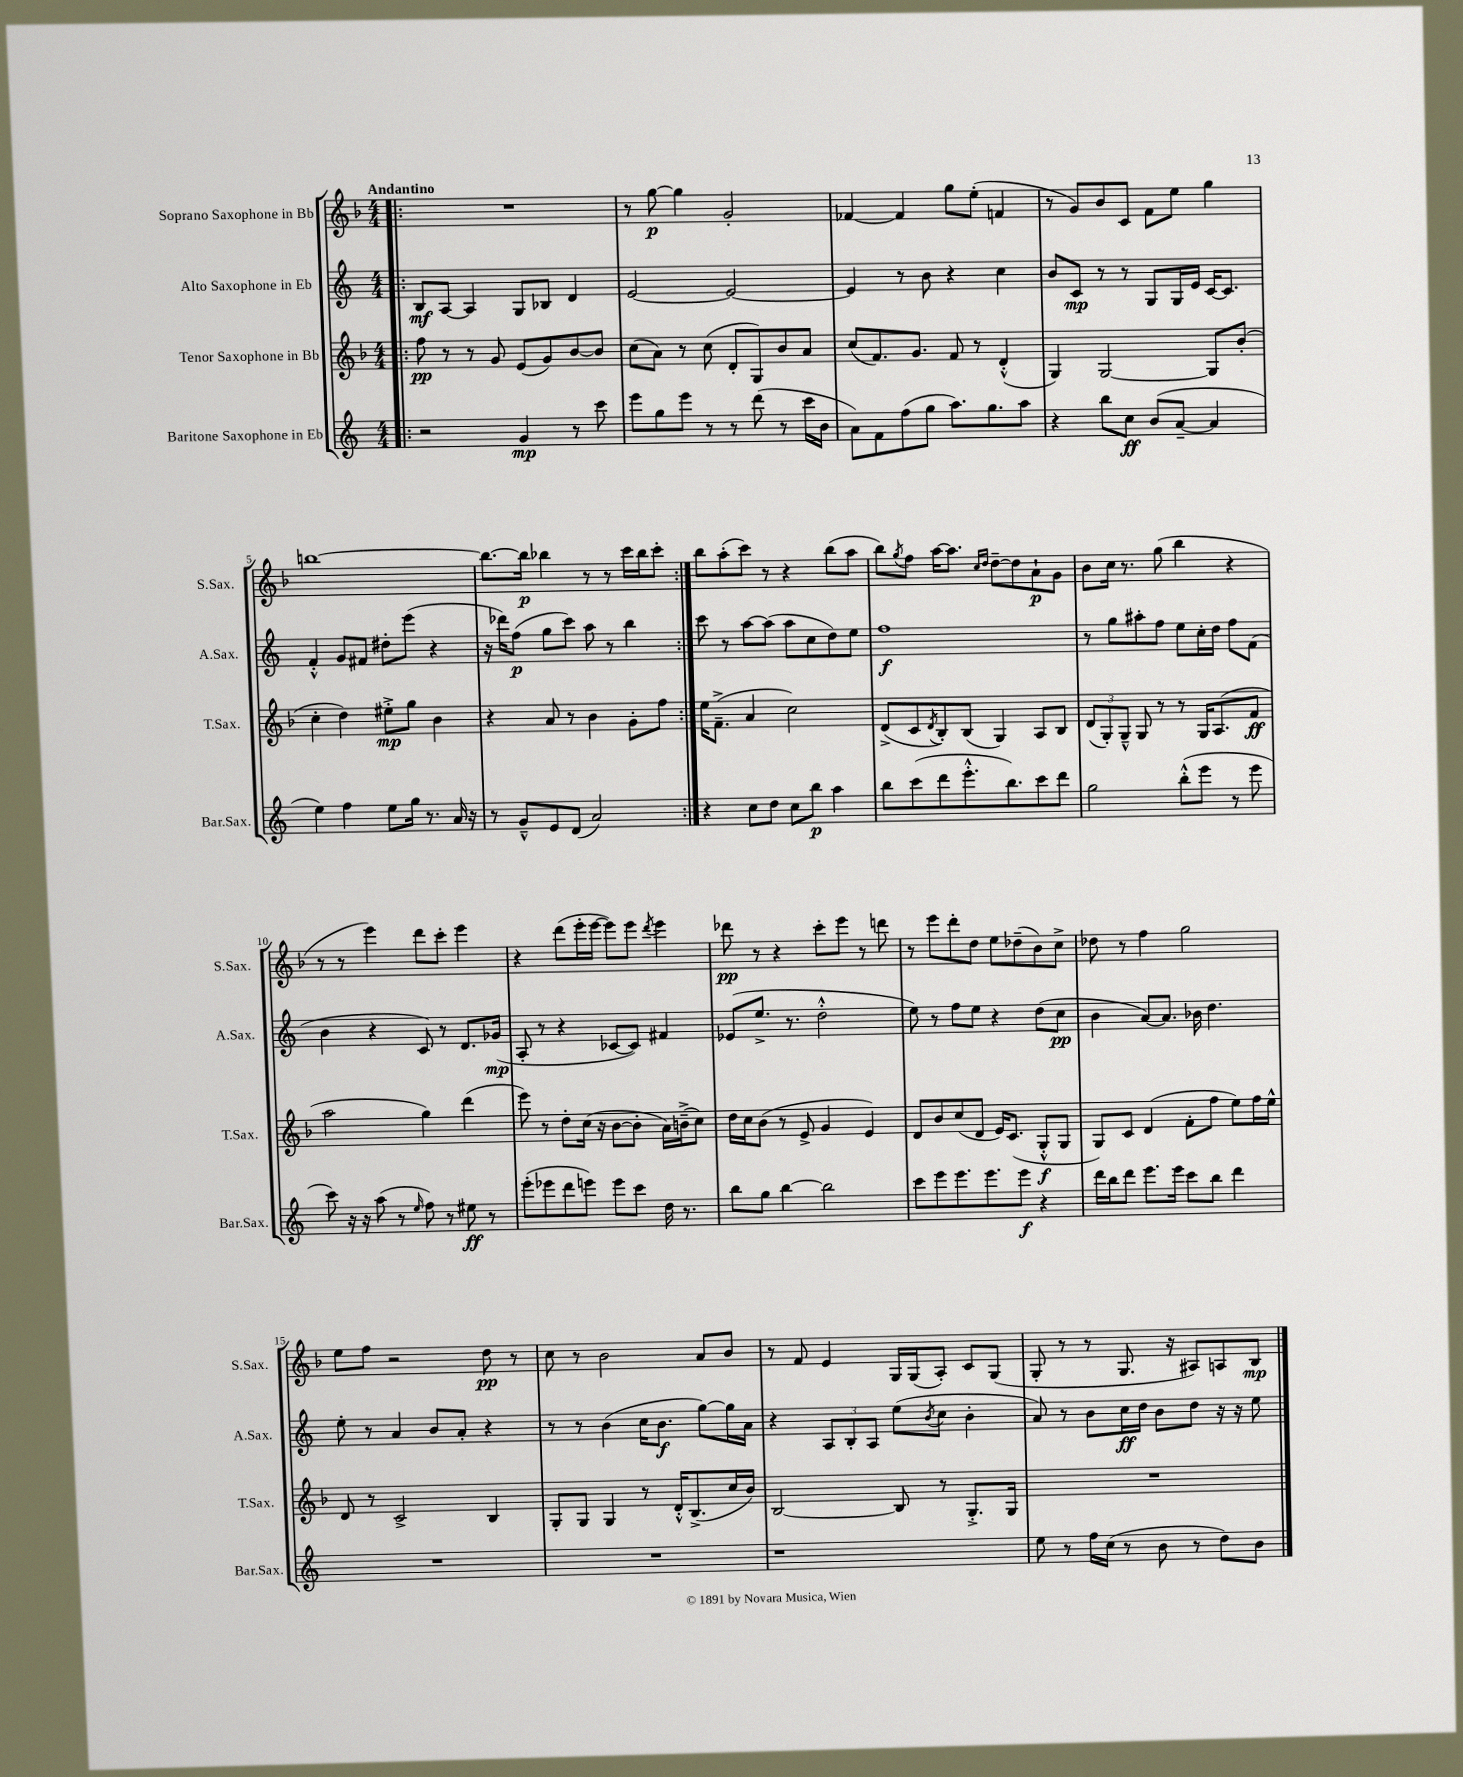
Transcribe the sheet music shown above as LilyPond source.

<<
\new StaffGroup <<
\new Staff = "s0" \with { instrumentName = "Soprano Saxophone in Bb" shortInstrumentName = "S.Sax." } {
    \clef treble \key f \major \numericTimeSignature \time 4/4 \tempo "Andantino"
    \repeat volta 2 { \bar ".|:" R1 |
    r8 g''8~\p g''4 g'2-. |
    fes'4~ fes'4 g''8 e''8-.( f'4 |
    r8 g'8) bes'8 c'8 f'8 e''8 g''4 |
    b''1~ |
    b''8.~ b''16\p bes''4 r8 r8 c'''16 bes''16 c'''8-. | }
    bes''8 a''8-.( c'''8) r8 r4 bes''8( a''8 |
    bes''8) \acciaccatura { g''8 } f''8 a''16~ a''8. \grace { c''16 d''16 } d''8~-- d''8 a'8-!\p g'8 |
    bes'8 c''16 r8. g''8( bes''4 r4 |
    r8 r8 e'''4) d'''8 c'''8-. e'''4 |
    r4 d'''8( e'''16-. e'''16~ e'''8) e'''8 \acciaccatura { d'''8 } e'''4 |
    des'''8\pp r8 r4 c'''8-. e'''8 r8 d'''8 |
    r8 e'''8 d'''8-. d''8 e''8 des''8--( bes'8) c''8-> |
    des''8 r8 f''4 g''2 |
    e''8 f''8 r2 d''8\pp r8 |
    c''8 r8 bes'2 a'8 bes'8 |
    r8 f'8 e'4 g16 g16( a8-.) c'8 g8( |
    g8-. r8 r8 g8. r16 ais8) a8 bes8\mp \bar "|." |
}
\new Staff = "s1" \with { instrumentName = "Alto Saxophone in Eb" shortInstrumentName = "A.Sax." } {
    \clef treble \key c \major \numericTimeSignature \time 4/4
    \repeat volta 2 { \bar ".|:" b8\mf a8~ a4 g8 bes8 d'4 |
    e'2~ e'2~ |
    e'4 r8 b'8 r4 c''4 |
    b'8 c'8\mp r8 r8 g8 g16 e'16 c'16~ c'8. |
    f'4-.-^ g'8 fis'8 dis''8-. e'''8( r4 |
    r16 des'''16) f''8\p( g''8 c'''8) a''8 r8 b''4 | }
    c'''8 r8 a''8~ a''8( a''8 c''8 d''8) e''8 |
    f''1\f |
    r8 g''8 ais''8-. f''8 e''8 c''16-. d''16 f''8 f'8( |
    b'4 r4 c'8) r8 d'8. ges'16\mp( |
    a8-. r8 r4 ces'8~ ces'8) fis'4 |
    ees'8( e''8.-> r8. d''2-.-^ |
    e''8) r8 f''8 e''8 r4 d''8( c''8\pp |
    b'4 a'8~) a'8. bes'16 d''4. |
    e''8-. r8 a'4 b'8 a'8-. r4 |
    r8 r8 b'4( c''16 b'8.\f g''8~) g''16 a'16 |
    r4 \tuplet 3/2 { a8 b8-. a8 } e''8( \acciaccatura { b'8 } c''8 b'4-. |
    a'8) r8 b'8 c''16\ff d''16 b'8 d''8 r16 r16 e''8 \bar "|." |
}
\new Staff = "s2" \with { instrumentName = "Tenor Saxophone in Bb" shortInstrumentName = "T.Sax." } {
    \clef treble \key f \major \numericTimeSignature \time 4/4
    \repeat volta 2 { \bar ".|:" f''8\pp r8 r8 g'8 e'8( g'8) bes'8~ bes'8 |
    c''8( a'8) r8 c''8( d'8-. g8) bes'8 a'8 |
    c''8( f'8.) g'8. f'8 r8 d'4-.-^( |
    g4) g2~ g8 bes'8-.( |
    c''4-. d''4) eis''8-.->\mp g''8 bes'4 |
    r4 a'8 r8 bes'4 g'8-. f''8 | }
    e''16 f'8.--->( a'4 c''2) |
    d'8->( c'8 \acciaccatura { d'8 } bes8-.) bes8( g4) a8 bes8 |
    \tuplet 3/2 { d'8( g8-.) g8---^ } g8 r8 r8 g16 a8.( f'8\ff |
    a''2 g''4) d'''4( |
    e'''8) r8 d''8-. c''16( r16 bes'8~ bes'8-. a'16) b'16--->( c''8) |
    d''16 c''16 bes'8( r8 e'8-> g'4 e'4) |
    d'8 bes'8 c''8( d'8 e'16) c'8.( g8-.-^\f g8 |
    g8) c'8 d'4( f'8-. f''8 e''8) f''16 e''16-^ |
    d'8 r8 c'2-> bes4 |
    g8-. g8 g4 r8 d'16-.-^ bes8.->( c''16 bes'16) |
    bes2~ bes8 r8 g8.-.-> g16 |
    R1 \bar "|." |
}
\new Staff = "s3" \with { instrumentName = "Baritone Saxophone in Eb" shortInstrumentName = "Bar.Sax." } {
    \clef treble \key c \major \numericTimeSignature \time 4/4
    \repeat volta 2 { \bar ".|:" r2 g'4\mp r8 c'''8 |
    e'''8 g''8 e'''8 r8 r8 d'''8( r8 c'''16 b'16 |
    a'8) f'8 f''8( g''8 a''8.) g''8. a''8 |
    r4 b''8 c''8\ff b'8( a'8~-- a'4 |
    e''4) f''4 e''8 g''16 r8. a'16 r16 |
    r8 g'8---^ e'8 d'8( a'2) | }
    r4 c''8 d''8 c''8 b''8\p a''4 |
    b''8 c'''8( d'''8 e'''8.-.-^ b''8.) c'''8 d'''8 |
    g''2 b''8-.-^( e'''8 r8 e'''8 |
    c'''8) r16 r16 a''8( r8 \grace { e''16 } f''8) r8 eis''8\ff r8 |
    e'''8-.( ees'''8 d'''8 e'''8) e'''8 c'''8 d''16 r8. |
    b''8 g''8 b''4~ b''2 |
    c'''8 e'''8 e'''8. e'''8. e'''8\f r4 |
    d'''16 b''16 d'''8 e'''8. e'''16 c'''8 b''8 d'''4 |
    R1 |
    R1 |
    r1 |
    e''8 r8 f''16 c''16( r8 b'8 r8 d''8) b'8 \bar "|." |
}
>>
>>
